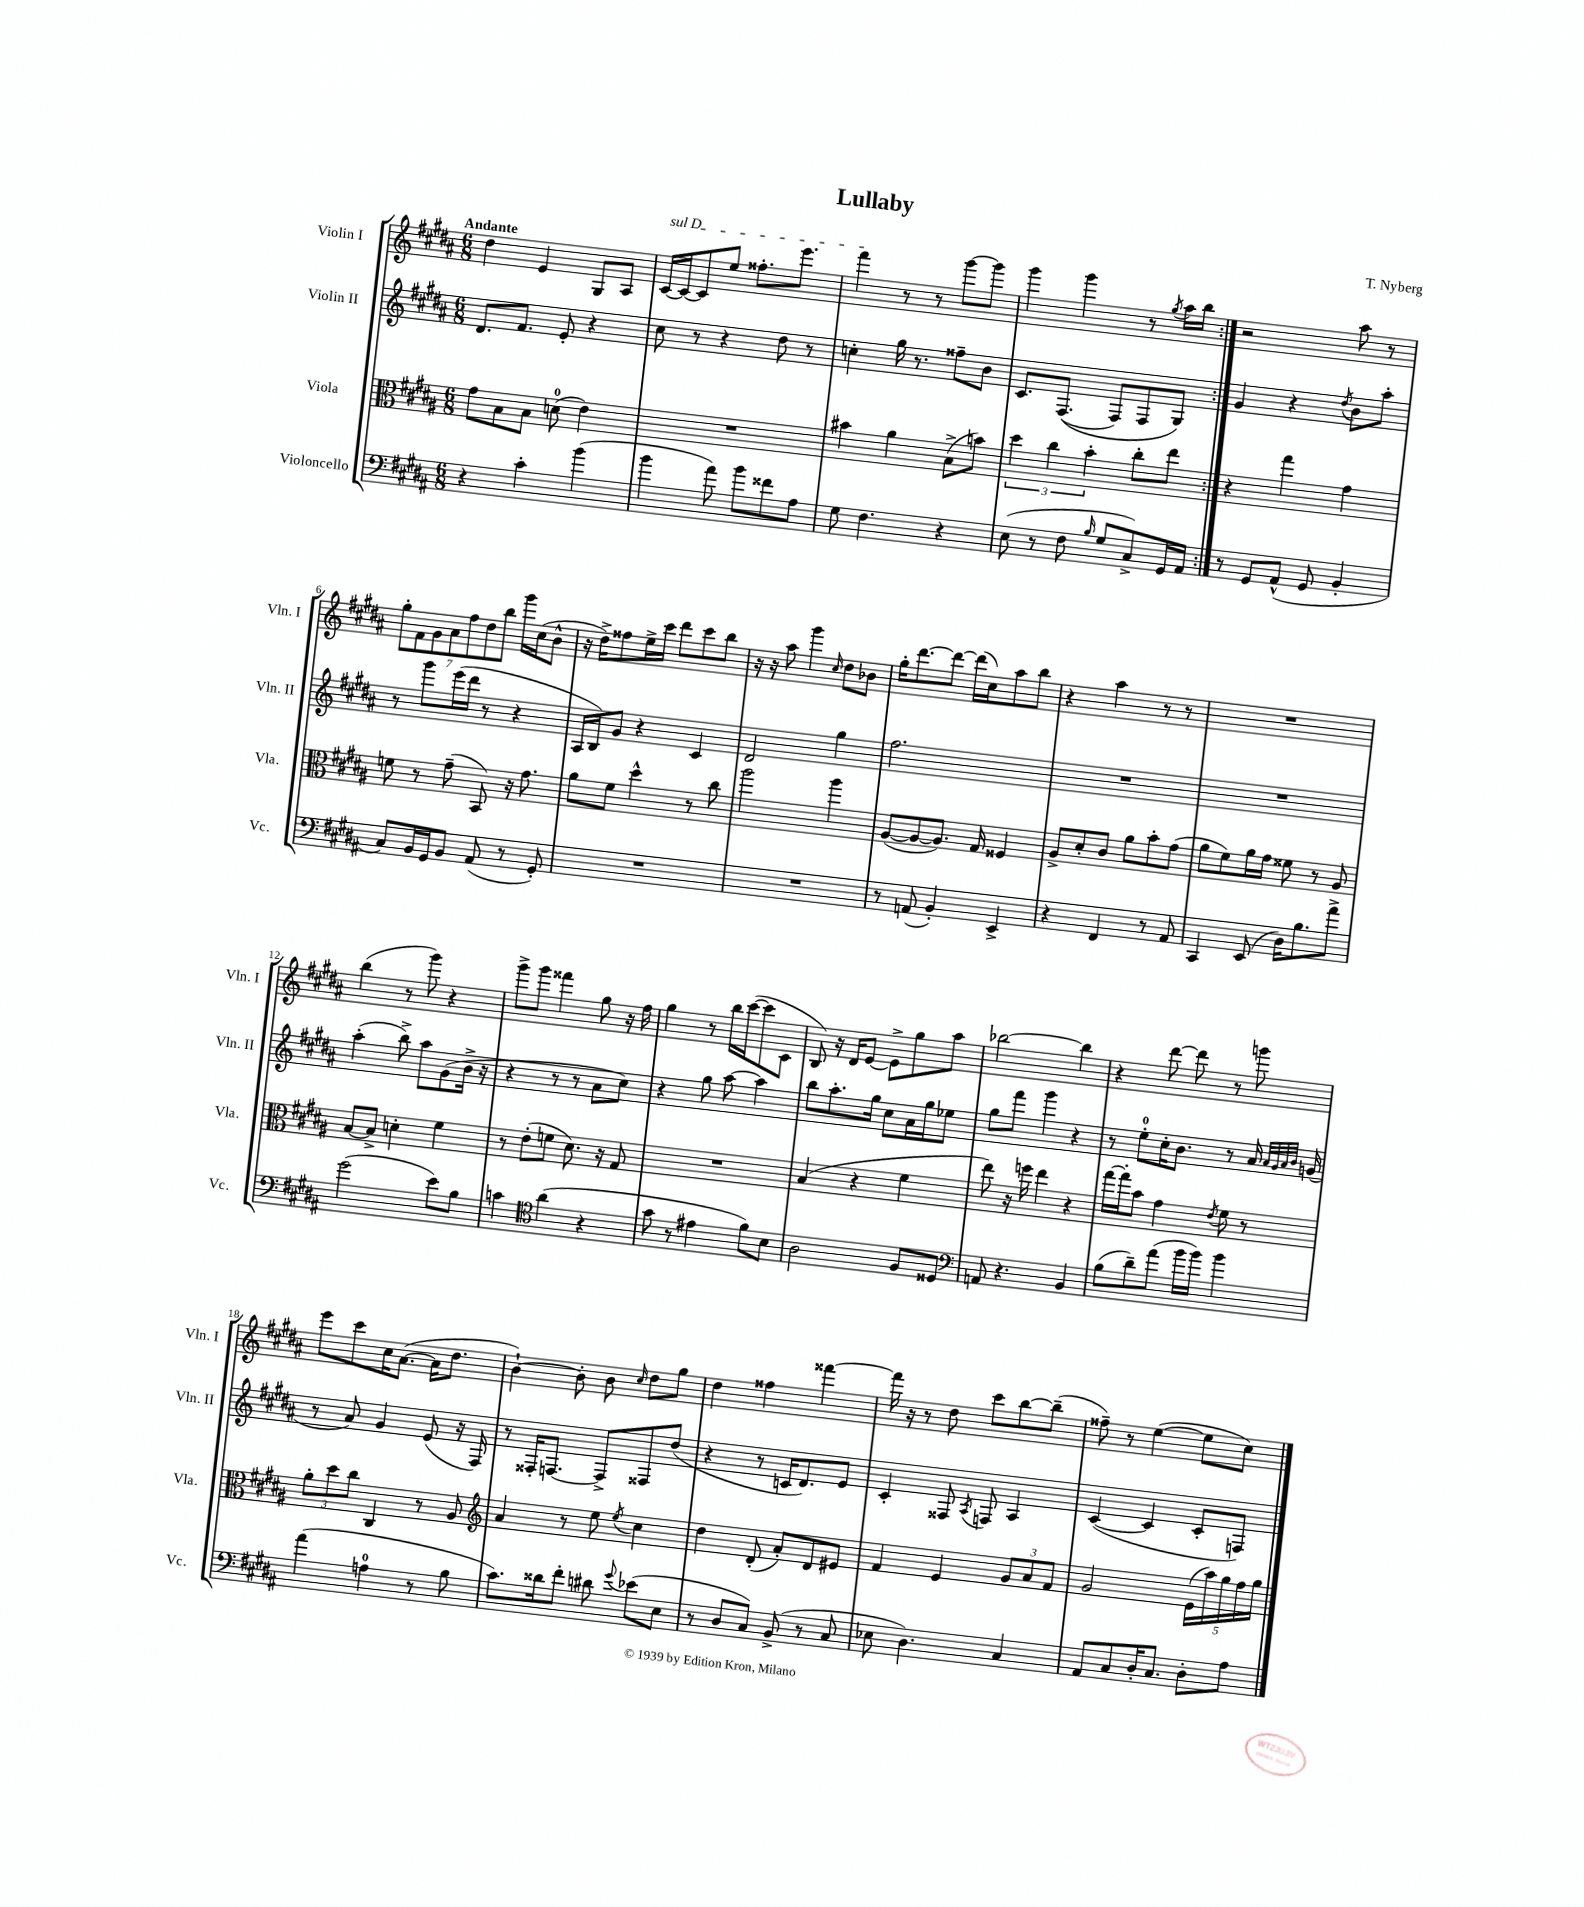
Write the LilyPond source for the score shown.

\header { title = "Lullaby" composer = "T. Nyberg" }
<<
\new StaffGroup <<
\new Staff = "s0" \with { instrumentName = "Violin I" shortInstrumentName = "Vln. I" } {
    \clef treble \key b \major \numericTimeSignature \time 6/8 \tempo "Andante"
    \autoBeamOff \repeat volta 2 { dis''4 e'4 gis8[ ais8] |
    \once \override TextSpanner.bound-details.left.text = \markup { \italic "sul D" } cis'16[~\startTextSpan cis'16~ cis'8 e''8] fisis''8.[-. e'''8.] |
    fis'''4\stopTextSpan r8 r8 gis'''8[~ gis'''8] |
    gis'''4 gis'''4 r8 \acciaccatura { gis''8 } ais''16[ b''16] | }
    r2 ais''8 r8 |
    \tuplet 7/4 { gis''8[-. fis'8 gis'8 ais'8 fis''8 dis''8 b''8] } gis'''16[ cis''16( b'8]-^ |
    r16 dis''16[->) fisis''8 e''16-> cis'''16] dis'''8[ cis'''8 b''8] |
    r16 r16 ais''8 gis'''4 \grace { cis''16 } dis''8[ bes'8] |
    gis''16[-. dis'''8.~ dis'''8]~ dis'''16[( cis''16) ais''8 b''8] |
    r4 ais''4 r8 r8 |
    R2. |
    b''4( r8 gis'''8) r4 |
    gis'''8[-> gis'''8] fisis'''4 gis''8 r16 fis''16 |
    gis''4 r8 b''16[ cis'''16~( cis'''8 cis'8] |
    b8) r16 dis'16[ e'8]~ e'8[-> gis''8 ais''8] |
    bes''2~ bes''4 |
    r4 dis'''8~ dis'''8 r8 g'''8 |
    e'''8[ cis'''8 cis''16 ais'8.]~( ais'16[ dis''8.] |
    b'4~-!) b'8-. b'8 \grace { cis''16 } dis''8[ gis''8] |
    dis''4 fisis''4 fisis'''4~ |
    fisis'''16 r16 r8 dis''8 cis'''8[ b''8~ b''8]--( |
    fisis''8--) r8 e''4~( e''8[ cis''8]) \bar "|." |
}
\new Staff = "s1" \with { instrumentName = "Violin II" shortInstrumentName = "Vln. II" } {
    \clef treble \key b \major \numericTimeSignature \time 6/8
    \autoBeamOff \repeat volta 2 { dis'8.[ fis'8.] e'8-. r4 |
    cis''8 r8 r4 dis''8 r8 |
    c''4-. gis''16 r8. fisis''8[-- b'8] |
    cis'8.[ fis8.](\( fis8[) fis8 gis8]\) | }
    gis'4 r4 \acciaccatura { dis''8 } b'8[ ais''8]-. |
    r8 gis'''8[ e'''16( dis'''16] r8 r4 |
    ais16[ b16) gis'8] r4 cis'4 |
    dis'2 gis''4 |
    fis''2. |
    R2. |
    R2. |
    ais''4-.( b''8->) ais''8[ gis'8( b'16]-> r16 |
    r4 r8 r8 ais'8[ cis''8]) |
    r4 gis''8 ais''8~ ais''4 |
    b''8[ ais''8.-. gis''16] cis''8[ ais'16 gis''16 ees''8] |
    gis''8[ fis'''8] gis'''4 r4 |
    r8 e''8[-0-. cis''16-. b'8.] r8 ais'16 \grace { ais'32[ gis'32 ais'32 b'32] } g'16( |
    r8 ais'8) gis'4 e'8( r16 fis16) |
    r8 fisis16[-. f8.]~ f8[-> fisis8 dis''8]( |
    r4 r8 c'16[ dis'8.) e'8] |
    cis'4-. fisis8 \acciaccatura { ais8 } f8 ais4 |
    cis'4~( cis'4 cis'8[-. f8]) \bar "|." |
}
\new Staff = "s2" \with { instrumentName = "Viola" shortInstrumentName = "Vla." } {
    \clef alto \key b \major \numericTimeSignature \time 6/8
    \autoBeamOff \repeat volta 2 { gis'8[ b8 b8] d'8-0( e'4) |
    R2. |
    bis'4 ais'4 b8[->( b'8]) |
    \tuplet 3/2 { dis''4 cis''4 b'4-. } cis''8[-. e''8] | }
    r4 gis''4 gis'4 |
    f'8 r8 gis'8--( b,8) r16 gis'8. |
    ais'8[ fis'8] dis''4-^ r8 cis''8 |
    ais''2 ais''4 |
    ais8[~( ais8~ ais8.]) gis16 fisis4 |
    ais8[-> dis'8-. cis'8] ais'8[ b'8-. gis'8]( |
    ais'8[ fis'8) ais'16 gis'16] fisis'8 r8 ais8 |
    b8[~ b8]-> d'4-. fis'4 |
    r8 e'8[-.( f'8] dis'8.) r16 gis8 |
    R2. |
    b4( r4 fis'4 |
    e''8) r16 f''16 e''4 r4 |
    gis''16[~ gis''16-. b'8] gis'4 \acciaccatura { e'8 } fis'8 r8 |
    \tuplet 3/2 { ais'8[-. dis''8 cis''8] } cis4 r8 ais8 |
    \clef treble ais'4 r8 e''8 \acciaccatura { e''8 } cis''4 |
    dis''4 dis'8-.( ais'8[-.) dis'8 eis'8] |
    fis'4 e'4 \tuplet 3/2 { gis'8[ ais'8 fis'8] } |
    gis'2 \tuplet 5/4 { e'16[( ais''16) gis''16 fis''16 gis''16] } \bar "|." |
}
\new Staff = "s3" \with { instrumentName = "Violoncello" shortInstrumentName = "Vc." } {
    \clef bass \key b \major \numericTimeSignature \time 6/8
    \autoBeamOff \repeat volta 2 { r4 cis'4-. b'4( |
    b'4 ais'8) b'8[ fisis'8 ais8] |
    gis8 fis4. r4 |
    e8( r8 fis8 \grace { b16 } gis8[ cis8->) gis,16 ais,16] | }
    r8 gis,8[ ais,8]-^( gis,8 b,4-. |
    cis8[) b,16 gis,16 b,8] ais,8( r8 gis,8-.) |
    R2. |
    R2. |
    r8 a,8( b,4-.) e,4-> |
    r4 fis,4 r8 ais,8 |
    cis,4 e,8( dis16[) b8. ais'8]-> |
    gis'2( e'8[) b8] |
    c'4 \clef tenor ais'4( r4 |
    gis'8 r8 eis'4 fis'8[) b8] |
    ais2 fis8[ disis8] |
    \clef bass a,8 r4. b,4 |
    b8[( dis'8--) ais'8]( b'16[ b'16]) b'4 |
    ais'4( a4-0 r8 b8 |
    cis'8.[) disis'16 fis'8]-. dis'8 \appoggiatura { gis'8 } ees'8[( e8] |
    r8 dis8[ cis8]) b,8->( r8 cis8 |
    ees8 dis4.) cis4 |
    ais,8[ cis8 dis16-. cis8.] dis8[-. ais8] \bar "|." |
}
>>
>>
